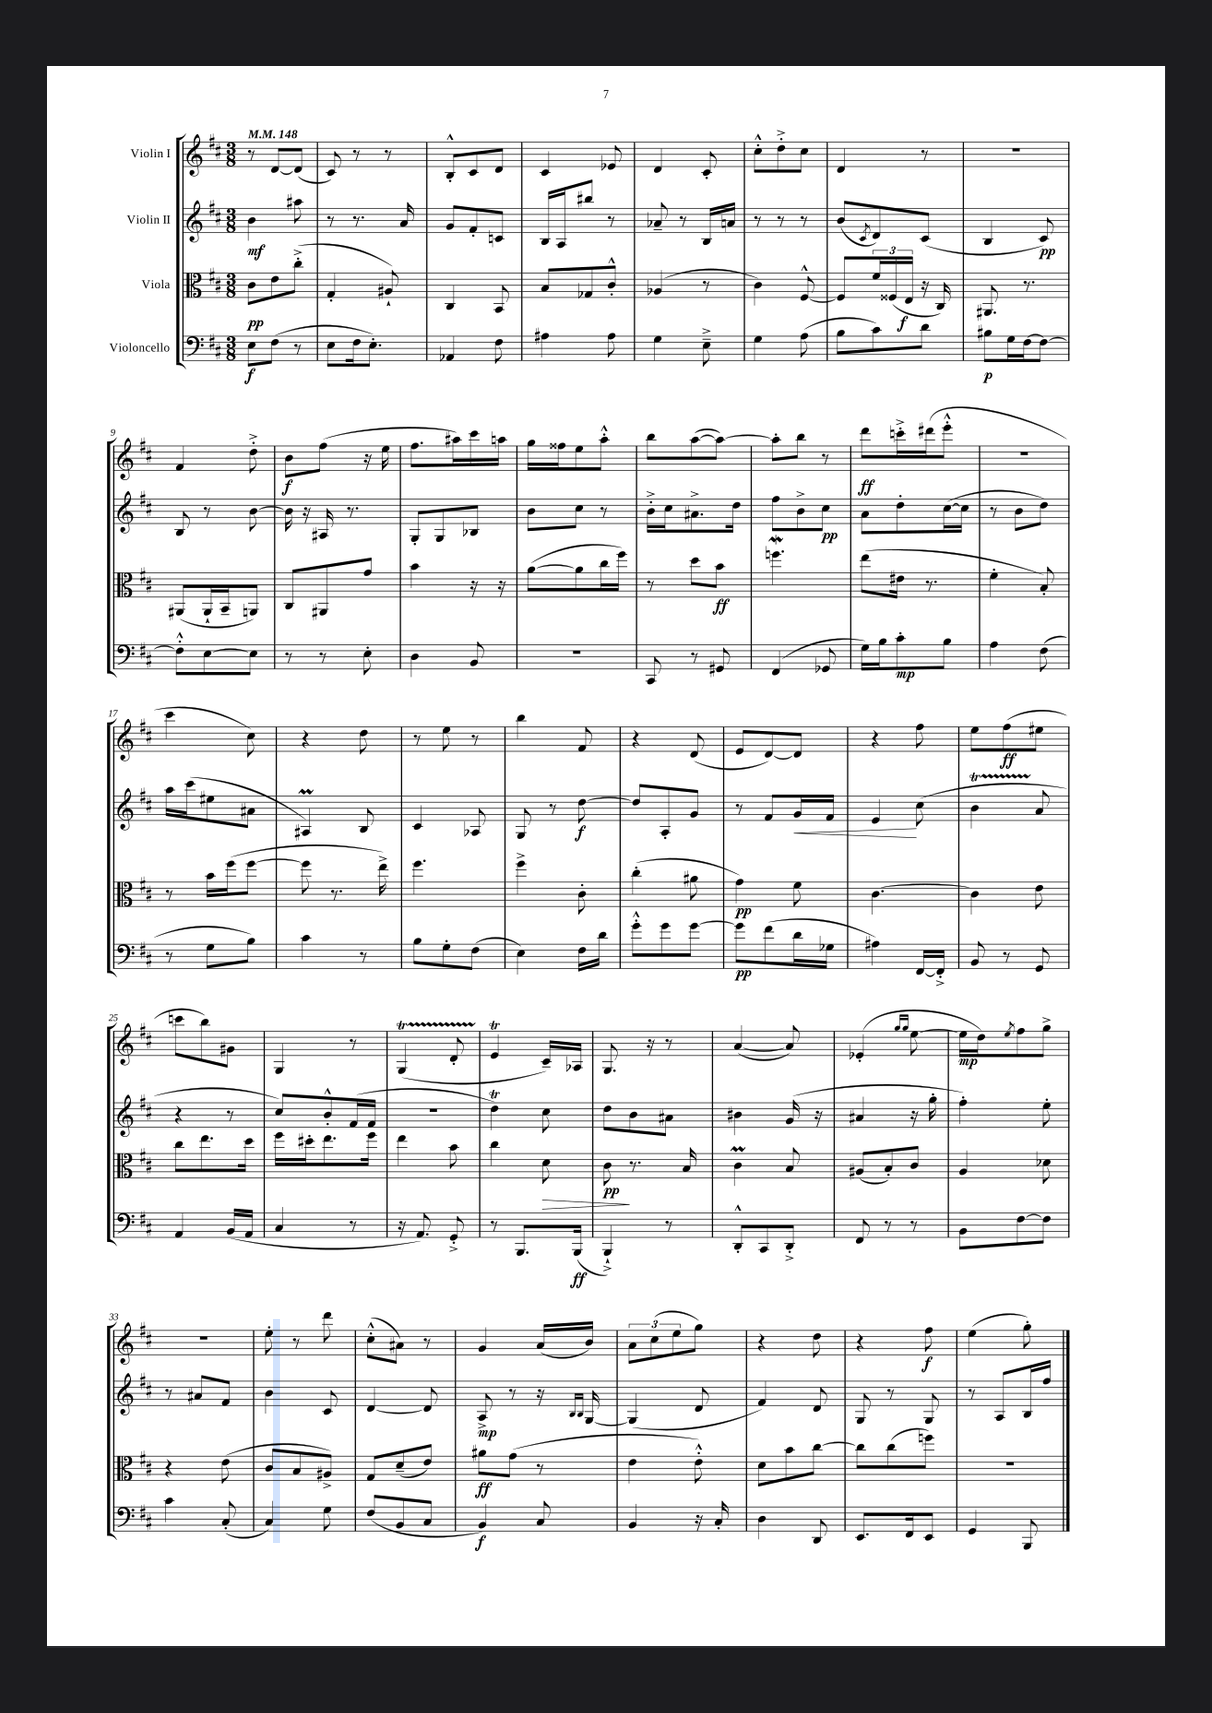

**kern	**kern	**kern	**kern
*staff4	*staff3	*staff2	*staff1
*clefF4	*clefC3	*clefG2	*clefG2
*k[f#c#]	*k[f#c#]	*k[f#c#]	*k[f#c#]
*M3/8	*M3/8	*M3/8	*M3/8
*MM148	*MM148	*MM148	*MM148
8E	8c#	4b	8r
(8F#	8e	.	[8d
8r	(8cc#'^	8aa#	(8d]
=	=	=	=
8E	4G'	8r	8c#)
16F#	.	8.r	8r
8.E')	.	.	.
.	8A#`)	.	8r
.	.	16a	.
=	=	=	=
4AA-	4C#	8g	8B'^^
.	.	8f#'	8c#
8F#	8BB	8c	8d
=	=	=	=
4A#	8B	16B	4c#
.	.	16A	.
.	8G-	8bb#	.
8A#	8c#'^^	8r	8e-
=	=	=	=
4G	(4A-	8a-~	4d
.	.	8r	.
8E~^	8r	16B	8c#'
.	.	16a	.
=	=	=	=
4G	4c#)	8r	8cc#'^^
.	.	8r	8dd'^
(8A	[8F#^^	8r	8cc#
=	=	=	=
8B	8F#]	(8b	4d
.	.	8qc#	.
8c#)	24f#	8d)	.
.	(24F##	.	.
.	24E	.	.
8d	16r	(8c#	8r
.	16C#)	.	.
=	=	=	=
8B#	8.AA#	4B	4.r
16G	.	.	.
[16F#	8.r	.	.
8F#_	.	8c#)	.
=	=	=	=
8F#'^^]	(8AA#	8B	4f#
[8E	16AA#`	8r	.
.	16BB~	.	.
8E]	8AA)	[8b	8dd'^
=	=	=	=
8r	8C#	16b]	8b
.	.	16r	.
8r	8AA#	16A#	(8ff#
.	.	8.r	.
8E'	8g	.	16r
.	.	.	16ee
=	=	=	=
4D	4b	8G'	8.ff#
.	.	8G	.
.	.	.	16aa#)
8BB	16r	8B-	16ccc#
.	16r	.	16aa
=	=	=	=
4.r	([8a	8b	16gg
.	.	.	16ff##
.	8a]	8cc#	8ee
.	16cc#	8r	8aa'^^
.	16ff#)	.	.
=	=	=	=
8CC#	8r	16b'^	8bb
.	.	16cc#	.
8r	8dd	8.a#^	([8aa
8GG#	8b	.	8aa_)
.	.	16dd	.
=	=	=	=
(4FF#	4.ff	8ff#	8aa']
.	.	8b^	8bb
8GG-	.	8cc#	8r
=	=	=	=
16G)	(8ee	8a	8ddd
16B	.	.	.
8c#'	16e#	8dd'	16ccc'^
.	8.r	.	(16ddd#
8B	.	([16cc#	8eee'^^
.	.	16cc#]	.
=	=	=	=
4A	4f#'	8r	4.r
.	.	8b	.
(8F#	8B')	8dd)	.
=	=	=	=
8r	8r	16aa	4ccc#
.	.	(16ccc#	.
8G	16b	8ee#	.
.	(16ff#	.	.
8B)	[8ff#	8a#	8cc#)
=	=	=	=
4c#	8ff#]	4A#)	4r
.	8.r	.	.
8r	.	8B	8dd
.	16ee^)	.	.
=	=	=	=
8B	4.ff#	4c#	8r
8G'	.	.	8ee
(8F#	.	8A-	8r
=	=	=	=
4E)	4ff#^	8G	4bb
.	.	8r	.
16F#	8c#'	[8dd	8f#
16d	.	.	.
=	=	=	=
8g'^^	(4cc#'	8dd]	4r
8g	.	8A'	.
[8g	8a#	8g	(8d
=	=	=	=
8g]	4g)	8r	8e
(8f#	.	8f#	[8d)
16d	8f#	16g	8d]
16G-	.	16f#	.
=	=	=	=
4A#)	[4.c#	4e	4r
[16FF#	.	(8cc#	8ff#
16FF#'^]	.	.	.
=	=	=	=
8BB	4c#]	4b	8ee
8r	.	.	(8ff#
8GG	8e	8a	8ee#
=	=	=	=
4AA	8cc#	4r	8ccc
.	8.ee	.	8bb)
(16BB	.	8r	8g#
16AA	16dd	.	.
=	=	=	=
4C#	16ff#	8cc#)	4G
.	16dd#'	.	.
.	8.ee	8b'^^	.
8r	.	(16f#	8r
.	16ff#	16f#	.
=	=	=	=
16r	4ee	4.r	(4G
8.AA)	.	.	.
8GG'^	8b	.	8d'
=	=	=	=
8r	4cc#	4dd)	4e
8.BBB	.	.	.
.	8d	8cc#	16c#~)
(16BBB	.	.	16A-
=	=	=	=
4BBB`^)	8c#	8dd	8.G
.	8.r	8b	.
.	.	.	16r
8r	.	8a#	8r
.	16B	.	.
=	=	=	=
8DD'^^	4c#	4b#	([4a
8CC#	.	.	.
8DD'^	8B	(16g	8a])
.	.	16r	.
=	=	=	=
8FF#	(8A#	4a#	(4e-'
8r	8B')	.	.
.	.	.	16qqgg
.	.	.	16qqgg
8r	8c#	16r	[8ee
.	.	16gg'	.
=	=	=	=
8BB	4A	4ff#')	16ee]
.	.	.	16dd)
.	.	.	8qee
[8F#	.	.	8ff#
8F#]	8d-	8ee'	8gg^
=	=	=	=
4c#	4r	8r	4.r
.	.	8a#	.
(8C#'	(8e	8f#	.
=	=	=	=
4C#)	8c#	4b	8ee'
.	8B	.	8r
8G	8A#^)	8c#	8ddd
=	=	=	=
(8F#	8G	[4d	(8cc#'^^
8BB	(8d~	.	8a#)
8C#	8e)	8d]	8r
=	=	=	=
4BB)	8a#	8A^	4g
.	(8g	8r	.
8C#	8r	16r	(16a
.	.	16qqB	.
.	.	16qqB	.
.	.	[16G	16b)
=	=	=	=
4BB	4e	(4G]	12a
.	.	.	(12cc#
.	.	.	12ee
16r	8e'^^)	8d	8gg)
16C#'	.	.	.
=	=	=	=
4D	8d	4f#)	4r
.	8b	.	.
8DD	[8cc#	8d	8dd
=	=	=	=
8.EE	8cc#]	8G	4r
.	(8cc#	8r	.
16FF#	.	.	.
8EE	8ff)	8G	8ff#
=	=	=	=
4GG	4.r	8r	(4ee
.	.	8A	.
8BBB	.	16B	8gg')
.	.	16ff#	.
==	==	==	==
*-	*-	*-	*-
